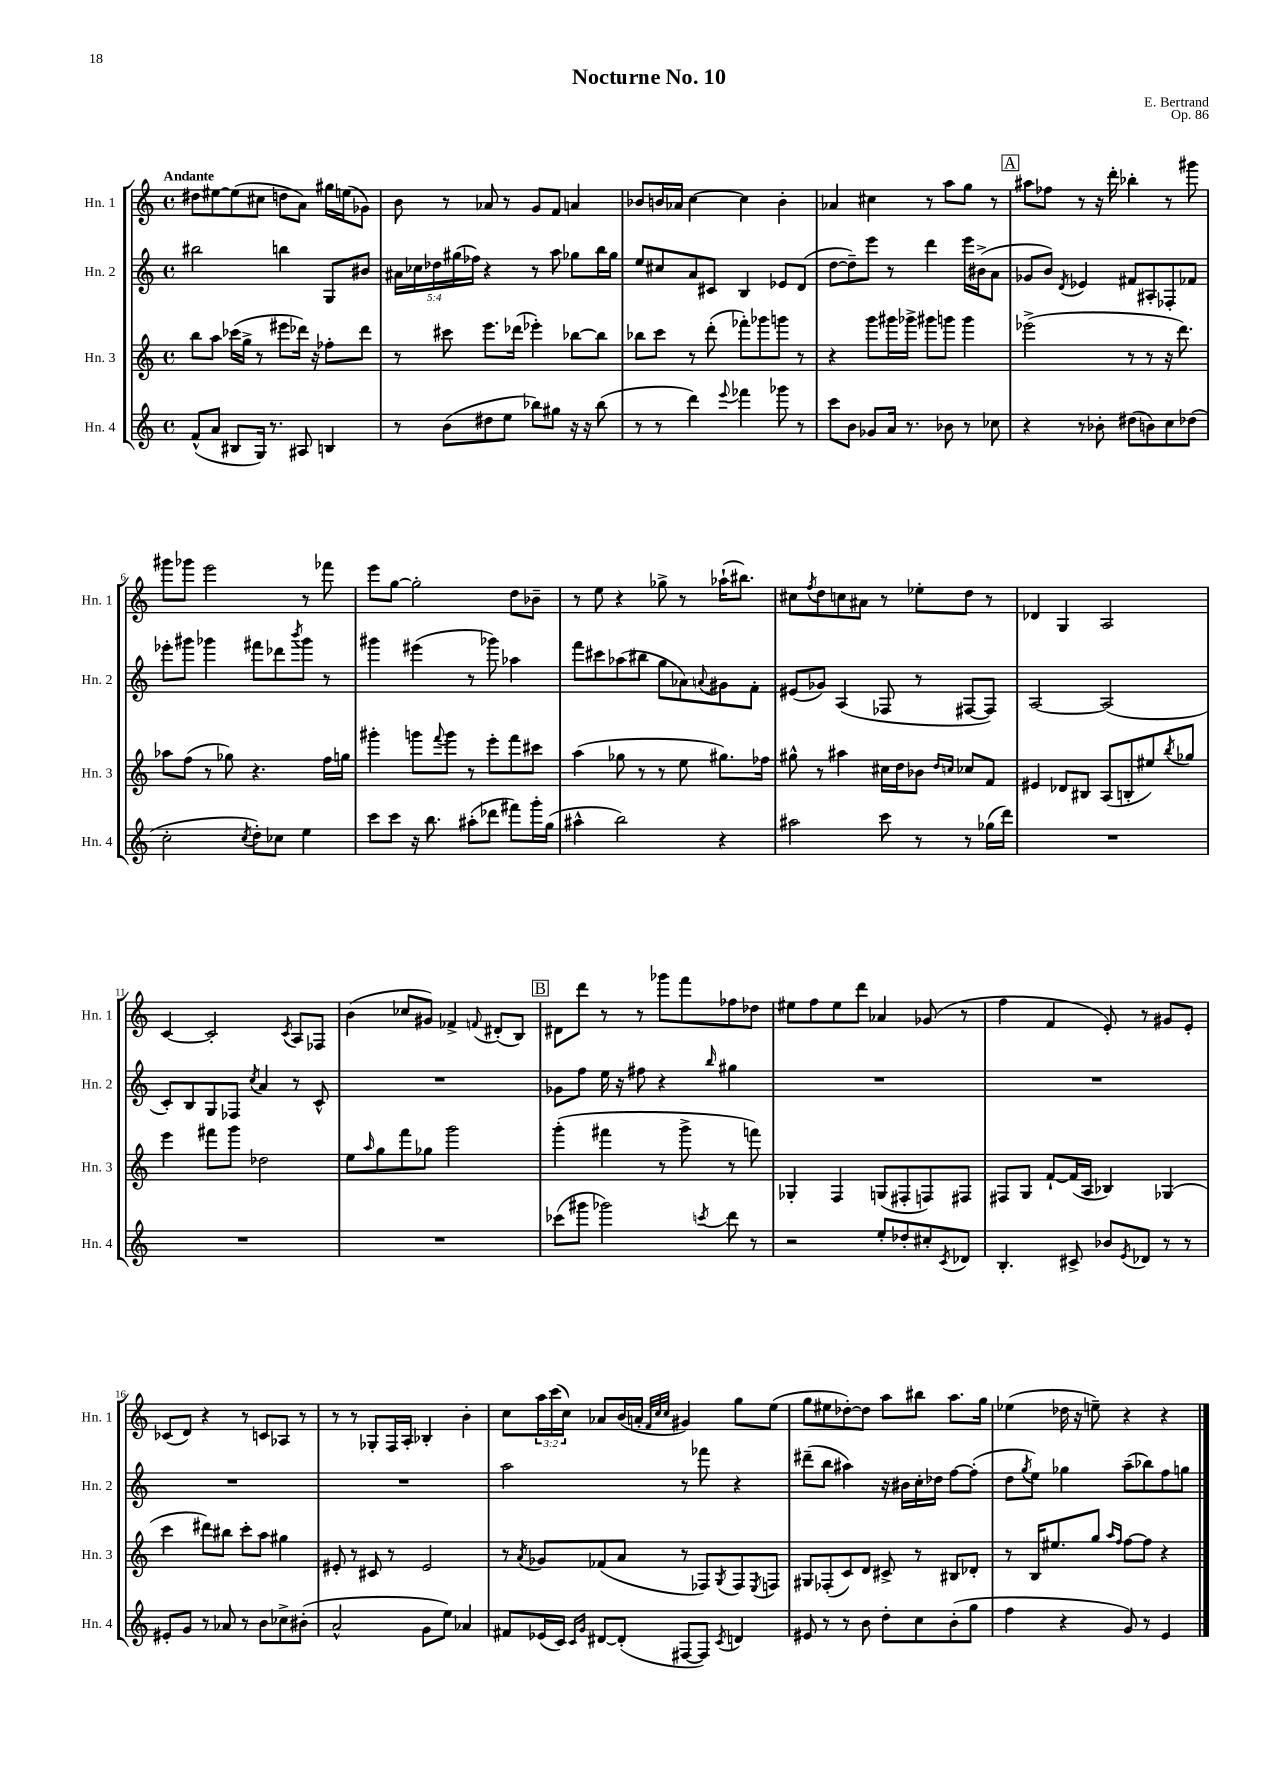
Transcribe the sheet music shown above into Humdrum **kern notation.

**kern	**kern	**kern	**kern
*part4	*part3	*part2	*part1
*staff4	*staff3	*staff2	*staff1
*I"Hn. 4	*I"Hn. 3	*I"Hn. 2	*I"Hn. 1
*I'Hn. 4	*I'Hn. 3	*I'Hn. 2	*I'Hn. 1
*clefG2	*clefG2	*clefG2	*clefG2
*k[]	*k[]	*k[]	*k[]
*M4/4	*M4/4	*M4/4	*M4/4
*met(c)	*met(c)	*met(c)	*met(c)
=1	=1	=1	=1
!	!	!	!LO:TX:a:B:t=Andante
(8f^^/L	8bb\L	2bb#X\	8dd#X\L
8a/J	8aa\J	.	[8ee#X\
8B#X/L	(16ccc-X\LL	.	(8ee#\]
.	16gg^\JJ	.	.
16G/Jk)	8r	.	8cc#X\J
8.r	.	.	.
.	8eee#X\L	4bbn\	8ddn\L
8A#X/	16ddd-X\Jk)	.	8a\J)
.	16r	.	.
4Bn/	8ff-X'\L	8G/L	16gg#X\LL
.	.	.	(16een\J
.	8ddd-\J	8b#X/J	8g-X\J)
=2	=2	=2	=2
8r	8r	20a#X\LL	8b\
.	.	20cc-X\	.
.	.	20dd-X\	.
(8b\L	8ccc#X\	.	8r
.	.	(20gg#X\	.
.	.	20ff-X\JJ)	.
8dd#X\	8.eee\L	4r	8a-X/
8ee\J	.	.	8r
.	(16ddd-X\Jk	.	.
8bb-X\L)	4eee-X'\)	8r	8g/L
8gg#X\J	.	8aa\	8f/J
16r	[8bb-X\L	8gg-X\L	4an/
16r	.	.	.
(8bb-\	8bb-\J]	16bb\L	.
.	.	16gg-\JJ	.
=3	=3	=3	=3
8r	8bb-X\L	8ee/L	8b-X/L
8r	8ccc\J	8cc#X/	16bn/L
.	.	.	16a-X/JJ
4ddd\)	8r	8a/	[4cc\
.	(8ddd'\	8c#X/J	.
8qqeee/	.	.	.
4fff-X\	8fff-X'\L)	4B/	4cc\]
.	8ggg-X\	.	.
8ggg-X\	8gggn\J	8e-X/L	4b'\
8r	8r	(8d/J	.
=4	=4	=4	=4
8ccc\L	4r	[8dd\L	4a-X/
8b\J	.	8dd~\])	.
8g-X/L	8ggg\L	8eee\J	4cc#X\
16a/Jk	16ggg#X\L	8r	.
8.r	16ggg-X^\JJ	.	.
.	8ggg#X\L	4ddd\	8r
8b-X\	8gggn\J	.	8aa\L
8r	4ggg\	16eee\LL	8gg\J
.	.	(16b#X^\J	.
8cc-X\	.	8a\J	8r
!!LO:REH:place=s1:t=A
=5	=5	=5	=5
4r	(2eee-X^\	8g-X/L	8aa#X\L
.	.	8b/J)	8ff-X\J
.	.	8qd/	.
8r	.	4e-X/	8r
8b-X'\	.	.	16r
.	.	.	16ddd'\
(8dd#X\L	8r	8f#X/L	4bb-X'\
8bn\)	8r	8A#X'/	.
8cc\	16r	8F-X'/	8r
.	8.ddd\)	.	.
(8dd-X\J	.	8f-X/J	8ggg#X\
!!LO:LB:g=z
=6	=6	=6	=6
2cc'\	8aa-X\L	8eee-X'\L	8ggg#X\L
.	(8ff\J	8ggg#X\J	8ggg-X\J
.	8r	4ggg-X\	2eee\
.	8gg-X\)	.	.
8qcc/	.	.	.
8dd'\L)	4.r	8fff#X\L	.
8cc-X\J	.	8ddd-X\	.
.	.	8qbbb/	.
4ee\	.	8ggg-\J	8r
.	16ff\LL	8r	8fff-X\
.	16ggn\JJ	.	.
=7	=7	=7	=7
8ccc\L	4ggg#X'\	4ggg#X\	8eee\L
8ccc\J	.	.	[8gg\J
16r	8gggn\L	(4eee#X\	2gg'\]
8.bb\	.	.	.
.	8qqfff/	.	.
.	8ggg\J	.	.
(8aa#X'\L	8r	8r	.
8ddd-X\J	8eee'\L	8ggg-X\)	.
8fff#X\L)	8fff\	4aa-X\	8dd\L
16ggg'\L	8ccc#X\J	.	8b-X~\J
(16gg\JJ	.	.	.
=8	=8	=8	=8
4aa#X^^\	(4aa\	8fff\L	8r
.	.	8ccc#X\	8ee\
2bb\)	8gg-X\	(8aa-X\	4r
.	8r	8bb#X\J	.
.	8r	8gg\L	8gg-X^\
.	8ee\	8a-X\)	8r
.	.	8qqan/	.
4r	8.gg#X\L)	8g#X\	(16aa-X`\KL
.	.	.	8.bb#X\J)
.	.	8f'\J	.
.	16ff-X\Jk	.	.
=9	=9	=9	=9
2aa#X\	8gg#X^^\	(8e#X/L	8cc#X\L
.	.	.	8qff/
.	8r	8g-X/J)	8dd\
.	4aa#X\	(4A/	8ccn\
.	.	.	8a#X\J
8ccc\	16cc#X\LL	8F-X/	8r
.	16dd\J	.	.
8r	8b-X\J	8r	8ee-X'\L
.	16qqdd/LL	.	.
.	16qqccn/JJ	.	.
8r	8cc-X/L	[8F#X/L	8dd\J
(16gg-X\LL	8f/J	8F#/J])	8r
16ddd\JJ)	.	.	.
=10	=10	=10	=10
1r	4e#X/	[2A/	4d-X/
.	8d-X/L	.	4G/
.	8B#X/J	.	.
.	(8A/L	(2A/]	2A/
.	8Bn'/	.	.
.	8ee#X/)	.	.
.	8qbb/	.	.
.	8gg-X/J	.	.
!!LO:LB:g=z
=11	=11	=11	=11
1r	4eee\	8c'/L)	[4c/
.	.	8B/	.
.	8fff#X\L	8G/	2c'/]
.	8ggg\J	8F-X/J	.
.	.	8qcc/	.
.	2dd-X\	4a/	.
.	.	.	8qc/
.	.	8r	8A/L
.	.	8c^^/	8F-X/J
=12	=12	=12	=12
1r	8ee\L	1r	(4b\
.	16qqaa/	.	.
.	8gg\	.	.
.	8fff\	.	8cc-X/L
.	8gg-X\J	.	8g#X/J)
.	2ggg\	.	4f-X^/
.	.	.	8qqfn/
.	.	.	(8d#X'/L
.	.	.	8B/J)
!!LO:REH:place=s1:t=B
=13	=13	=13	=13
(8ccc-X\L	(4ggg'\	8g-X\L	8d#X\L
8ggg#X\J	.	8ff\J	8ddd\J
2ggg-X\)	4fff#X\	16ee\	8r
.	.	16r	.
.	.	8ff#X\	8r
.	8r	4r	8ggg-X\L
.	8ggg^\	.	8fff\
8qcccn/	.	16qqbb/	.
8ddd\	8r	4gg#X\	8ff-X\
8r	8fffn\)	.	8dd-X\J
=14	=14	=14	=14
2r	4G-X'/	1r	8ee#X\L
.	.	.	8ff\
.	4F/	.	8ee#\
.	.	.	8ddd\J
8ee'/L	(8Gn/L	.	4a-X/
8dd-X'/	8F#X'/	.	.
8cc#X'/	8Fn/)	.	(8g-X/
8qc/	.	.	.
8d-X/J	8F#X/J	.	8r
=15	=15	=15	=15
4.B'/	8F#X/L	1r	4ff\
.	8G/J	.	.
.	[8f`/L	.	4f/
8c#X^/	(16f/L]	.	.
.	16A/JJ	.	.
8b-X/L	4B-X/)	.	8e'/)
8qe/	.	.	.
8d-X/J	.	.	8r
8r	(4G-X/	.	8g#X/L
8r	.	.	8e'/J
!!LO:LB:g=z
=16	=16	=16	=16
8e#X'/L	4ccc\	1r	(8c-X/L
8g/J	.	.	8d/J)
8r	8ddd#X\L)	.	4r
8a-X/	8bb#X\J	.	.
8r	8ccc'\L	.	8r
8b\L	8aa\J	.	8cn/L
8cc-X^\	4gg#X\	.	8A-X/J
(8b#X'\J	.	.	8r
=17	=17	=17	=17
2a^^/	8e#X'/	1r	8r
.	8r	.	8r
.	8c#X/	.	8G-X'/L
.	8r	.	16F/L
.	.	.	16A'/JJ
8g\L	2e#/	.	4B-X'/
8ee\J)	.	.	.
4a-X/	.	.	4b'\
=18	=18	=18	=18
8f#X/L	8r	2aa\	8cc\L
.	8qa/	.	.
(16e-X/L	8g-X/L	.	24aa\L
.	.	.	(24ccc\
16c/JJ)	.	.	.
.	.	.	24cc\JJ)
16qqc/LL	.	.	.
16qqg/JJ	.	.	.
[8d#X/L	(8f-X/	.	8a-X/L
(8d#'/J]	8a/J	.	(16b/L
.	.	.	16an'/JJ
.	.	.	32qqf/LLL
.	.	.	32qqcc/
.	.	.	32qqcc/JJJ
[8F#X/L	8r	8r	4g#X/)
8F#/J])	8F-X/L)	8fff-X\	.
8qc/	8qG/	.	.
4dn/	8F-/	4r	8gg\L
.	8qE/	.	.
.	8Fn/J	.	(8ee\J
=19	=19	=19	=19
8e#X/	8G#X/L	(8ddd#X~\L	8gg\L
8r	(8F-X'/	8bb\J	8ee#X\
8r	8c/)	4aa#X\)	[8dd-X'\)
8b\	8d/J	.	8dd-\J]
8dd'\L	8c#X^/	16r	8aa\L
.	.	16b#X\LL	.
8cc\	8r	16cc'\	8bb#X\J
.	.	16dd-X\JJ	.
(8b'\	8B#X/L	[8ff\L	8.aa\L
8gg\J	8d-X'/J	(8ff'\J]	.
.	.	.	16gg\Jk
=20	=20	=20	=20
4ff\	8r	8dd\L	(4ee-X\
.	.	8qgg/	.
.	16B/KL	8ee\J)	.
.	8.ee#X/	.	.
4r	.	4gg-X\	16dd-X\
.	.	.	16r
.	8gg/J	.	8een~\)
.	16qqaa/LL	.	.
.	16qqff/JJ	.	.
8g/)	[8ff\L	(8aa~\L	4r
8r	8ff\J]	8bb-X\)	.
4e/	4r	8ff\	4r
.	.	8ggn\J	.
==	==	==	==
*-	*-	*-	*-
